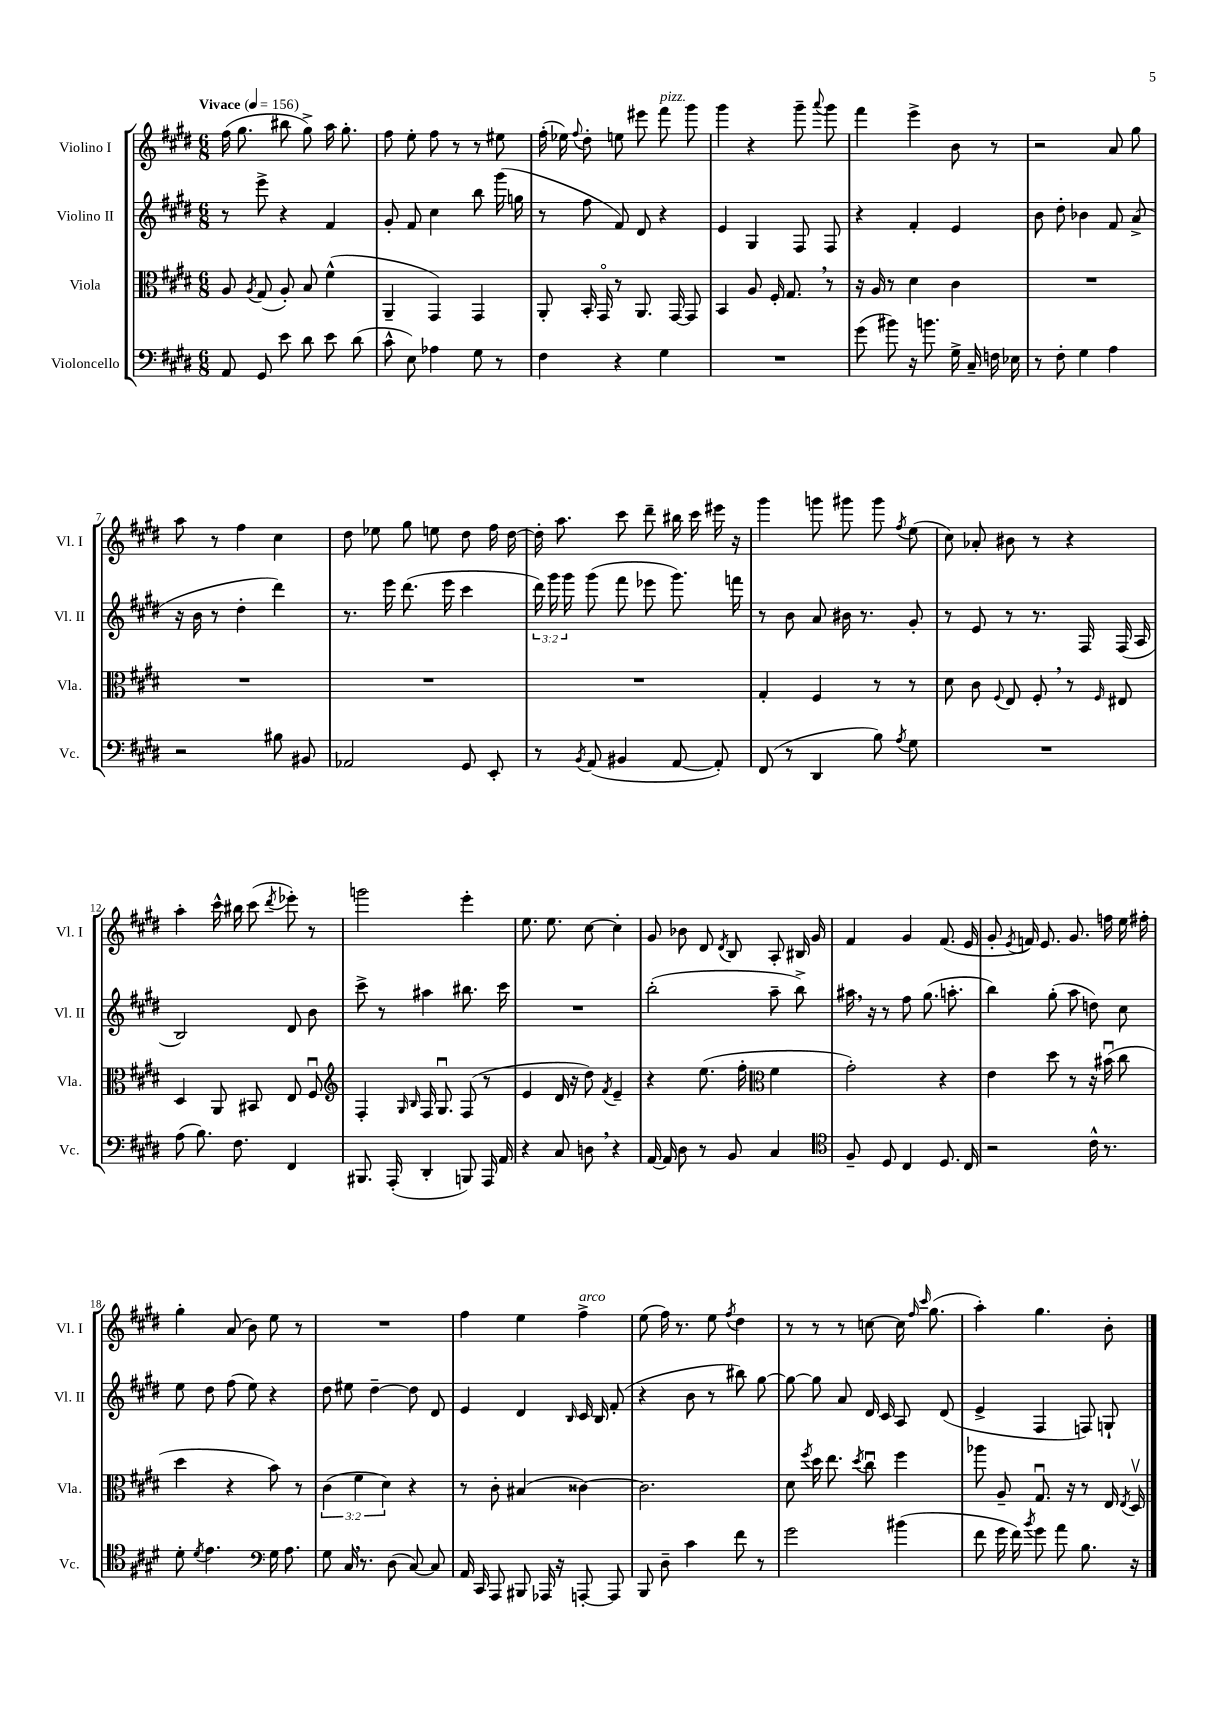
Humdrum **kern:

**kern	**kern	**kern	**kern
*staff4	*staff3	*staff2	*staff1
*clefF4	*clefC3	*clefG2	*clefG2
*k[f#c#g#d#]	*k[f#c#g#d#]	*k[f#c#g#d#]	*k[f#c#g#d#]
*M6/8	*M6/8	*M6/8	*M6/8
*MM156	*MM156	*MM156	*MM156
8AA	8A	8r	(16ff#
.	.	.	8.gg#
.	8qA	.	.
8GG#	(8G#	8eee^	.
8e	8A')	4r	8bb#
8d#	8B	.	8gg#^)
8e	(4f#^^	4f#	16aa
.	.	.	8.gg#'
(8d#	.	.	.
=	=	=	=
8c#^^	4AA~	8g#'	8ff#
8E)	.	8f#	8ee'
4A-	4GG#)	4cc#	8ff#
.	.	.	8r
8G#	4GG#	8bb	8r
8r	.	(16ggg#	8ee#
.	.	16gg	.
=	=	=	=
4F#	8AA'	8r	(16ff#'
.	.	.	16ee-)
.	.	.	8qqff#
.	16BB'	8ff#	8dd#'
.	16GG#o	.	.
4r	8r	8f#)	8ee
.	8.AA	8d#	8eee#
4G#	.	4r	8fff#
.	[16GG#	.	.
.	8GG#]	.	8ggg#
=	=	=	=
2.r	4BB	4e	4ggg#
.	8A	4G#	4r
.	16F#'	.	.
.	8.G#	.	.
.	.	8F#	8ggg#~
.	.	.	8qqaaa
.	8r	8F#	8ggg#
=	=	=	=
(8g#	16r	4r	4fff#
.	16A	.	.
8b#)	8r	.	.
16r	4d#	4f#'	4eee^
8.b	.	.	.
16G#^	4c#	4e	8b
16C#~	.	.	.
16F	.	.	8r
16E-	.	.	.
=	=	=	=
8r	2.r	8b	2r
8F#'	.	8dd#'	.
4G#	.	4b-	.
4A	.	8f#	8a
.	.	(8a^	8gg#
=	=	=	=
2r	2.r	16r	8aa
.	.	16b	.
.	.	8r	8r
.	.	4dd#'	4ff#
8B#	.	4ddd#)	4cc#
8BB#	.	.	.
=	=	=	=
2AA-	2.r	8.r	8dd#
.	.	.	8ee-
.	.	16eee	.
.	.	(8.ddd#	8gg#
.	.	.	8ee
.	.	16eee	.
8GG#	.	4ccc#	8dd#
8EE'	.	.	16ff#
.	.	.	[16dd#
=	=	=	=
8r	2.r	24ddd#)	16dd#']
.	.	24ggg#	.
.	.	.	8.aa
.	.	24ggg#	.
8qBB	.	.	.
(8AA	.	(8ggg#	.
4BB#	.	8fff#	8ccc#
.	.	8eee-	8ddd#~
[8AA	.	8.ggg#)	16bb#
.	.	.	16ccc#
8AA'])	.	.	16eee#
.	.	16fff	16r
=	=	=	=
(8FF#	4G#'	8r	4ggg#
8r	.	8b	.
4DD#	4F#	8a	8ggg
.	.	16b#	8ggg#
.	.	8.r	.
8B)	8r	.	8ggg#
8qA	.	.	8qff#
8G#	8r	8g#'	(8ee
=	=	=	=
2.r	8d#	8r	8cc#)
.	8c#	8e	8a-'
.	8qqF#	.	.
.	8E	8r	8b#
.	8F#'	8.r	8r
.	8r	.	4r
.	.	16F#	.
.	16qqF#	.	.
.	8E#	(16F#	.
.	.	16A	.
=	=	=	=
(8A	4D#	2B)	4aa'
8.B)	.	.	.
.	8AA	.	16ccc#^^
8.F#	.	.	16bb#
.	8BB#	.	(8ccc#
.	.	.	8qddd#
4FF#	8E	8d#	8eee-')
.	8F#u	8b	8r
=	=	=	=
*	*clefG2	*	*
8.BBB#	4F#'	8ccc#^	2ggg
.	.	8r	.
(16AAA'	.	.	.
.	16qqG#	.	.
.	16qqB	.	.
4DD#'	16F#	4aa#	.
.	8.G#u	.	.
8BBB)	(8F#	8.bb#	4eee'
16AAA	8r	.	.
16AA	.	16ccc#	.
=	=	=	=
4r	4e	2.r	8.ee
.	.	.	8.ee
8C#	16d#	.	.
.	16r	.	.
8D	8dd#)	.	[8cc#
.	8qf#	.	.
4r	4e~	.	4cc#']
=	=	=	=
[16AA	4r	(2bb'	8g#
16AA]	.	.	.
8D#	.	.	8b-
8r	(8.ee	.	8d#
.	.	.	8qd#
8BB	.	.	8B
.	16ff#'	.	.
*	*clefC3	*	*
4C#	4f#	8aa~	8A'
.	.	8bb^)	16B#
.	.	.	16g#
=	=	=	=
*clefC4	*	*	*
8F#~	2g#')	16aa#	4f#
.	.	16r	.
8D#	.	8r	.
4C#	.	8ff#	4g#
.	.	(8.gg#	.
8.D#	4r	.	(8.f#
.	.	8.aa'	.
16C#	.	.	16e
=	=	=	=
2r	4e	4bb)	8g#'
.	.	.	8qe
.	.	.	16f)
.	.	.	8.e
.	8dd#	(8gg#'	.
.	8r	8aa	8.g#
16c#^^	16r	8dd)	.
8.r	(16b#u	.	16ff
.	8cc#	8cc#	16ee
.	.	.	16ff#'
=	=	=	=
8d#'	4dd#	8ee	4gg#'
8qd#	.	.	.
4.e	.	8dd#	.
.	4r	(8ff#	(8a
.	.	8ee)	8b)
*clefF4	*	*	*
16G#	8b)	4r	8ee
8.A	.	.	.
.	8r	.	8r
=	=	=	=
8G#	(6c#	8dd#	2.r
16C#	.	8ee#	.
.	6f#	.	.
8.r	.	.	.
.	.	[4dd#~	.
.	6d#)	.	.
(8D#	.	.	.
[8C#)	4r	8dd#]	.
8C#]	.	8d#	.
=	=	=	=
16AA	8r	4e	4ff#
16CC#	.	.	.
8AAA	8c#'	.	.
8BBB#	(4B#	4d#	4ee
16AAA-	.	.	.
16r	.	.	.
.	.	16qqB	.
[8AAA'	[4c##)	16c#	4ff#^
.	.	16B	.
8AAA]	.	(8f#'	.
=	=	=	=
8BBB	2.c##]	4r	(8ee
8D#~	.	.	16ff#)
.	.	.	8.r
4c#	.	8b	.
.	.	8r	8ee
.	.	.	8qff#
8f#	.	8bb#)	4dd#
8r	.	[8gg#	.
=	=	=	=
2g#	8d#	8gg#_	8r
.	8qff#	.	.
.	16dd#	8gg#]	8r
.	8.ee	.	.
.	.	8a	8r
.	8qdd#	.	.
.	8cc#u	16d#	[8cc
.	.	16c#	.
(4b#	4ff#	8A	16cc]
.	.	.	16qqff#
.	.	.	16qqccc#
.	.	.	(8.gg#
.	.	(8d#	.
=	=	=	=
8f#	8aa-	4e^	4aa')
16g#	8A~	.	.
16f#)	.	.	.
8qb	.	.	.
8g#	8.G#u	4F#	4.gg#
8a	.	.	.
.	16r	.	.
8.B	8r	8F)	.
.	16E	8G`	8b'
.	8qE	.	.
16r	16D#v	.	.
==	==	==	==
*-	*-	*-	*-
